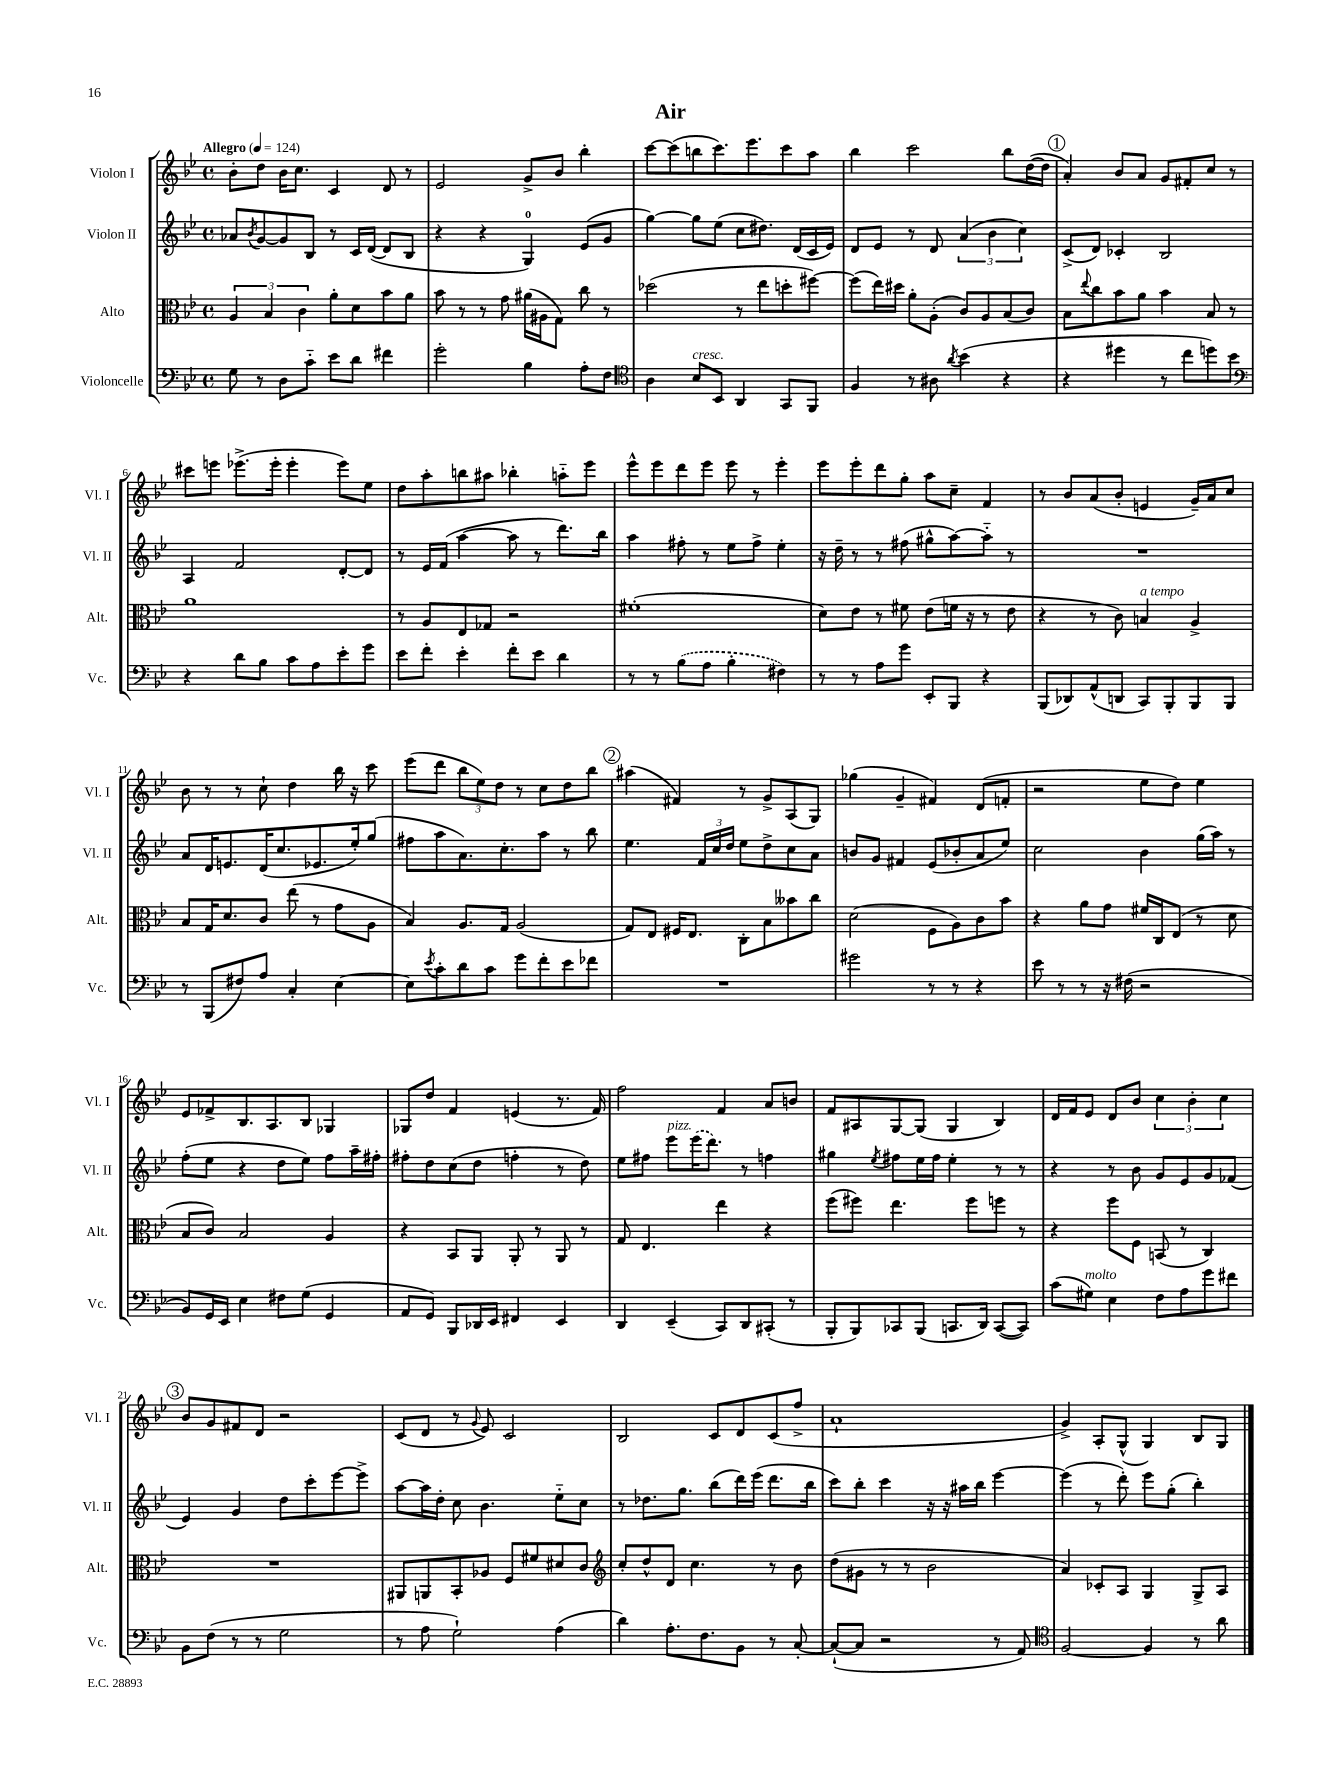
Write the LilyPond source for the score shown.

\header { title = "Air" }
<<
\new StaffGroup <<
\new Staff = "s0" \with { instrumentName = "Violon I" shortInstrumentName = "Vl. I" } {
    \clef treble \key bes \major \defaultTimeSignature \time 4/4 \tempo "Allegro" 4 = 124
    bes'8-. d''8 bes'16 c''8. c'4 d'8 r8 |
    ees'2 g'8-> bes'8 bes''4-. |
    c'''8~ c'''8( b''8 c'''8.) ees'''8. c'''8 a''8 |
    bes''4 c'''2 bes''8 d''16~( d''16 |
    \mark \markup { \circle "1" } a'4-.) bes'8 a'8 g'8 fis'8-. c''8 r8 |
    cis'''8 e'''8 ees'''8.->( ees'''16-. ees'''4-. ees'''8) ees''8 |
    d''8 a''8-. b''8 ais''8 bes''4-. a''8-_ ees'''8 |
    ees'''8-^ ees'''8 d'''8 ees'''8 ees'''8 r8 ees'''4-. |
    ees'''8 ees'''8-. d'''8 g''8-. a''8 c''8-- f'4 |
    r8 bes'8 a'8( bes'8-. e'4 g'16--) a'16 c''8 |
    bes'8 r8 r8 c''8-! d''4 bes''16 r16 c'''8 |
    ees'''8( d'''8 \tuplet 3/2 { bes''8 ees''8) d''8 } r8 c''8 d''8 bes''8 |
    \mark \markup { \circle "2" } ais''4( fis'4) r8 g'8-> a8( g8) |
    ges''4( g'4-- fis'4) d'8( f'8-. |
    r2 ees''8 d''8) ees''4 |
    ees'8 fes'8-> bes8. a8. bes8 ges4 |
    ges8 d''8 f'4 e'4( r8. f'16) |
    f''2 f'4 a'8 b'8 |
    f'8 ais8 g8~ g8( g4 bes4) |
    d'16 f'16 ees'8 d'8 bes'8 \tuplet 3/2 { c''4 bes'4-. c''4 } |
    \mark \markup { \circle "3" } bes'8 g'8 fis'8 d'8 r2 |
    c'8( d'8 r8 \appoggiatura { g'8 } ees'8) c'2 |
    bes2 c'8 d'8 c'8( f''8-> |
    a'1-! |
    g'4->) a8-. g8-^( g4) bes8 g8 \bar "|." |
}
\new Staff = "s1" \with { instrumentName = "Violon II" shortInstrumentName = "Vl. II" } {
    \clef treble \key bes \major \defaultTimeSignature \time 4/4
    aes'8 \acciaccatura { bes'8 } g'8~ g'8 bes8 r8 c'16 d'16~( d'8 bes8 |
    r4 r4 g4-0) ees'8( g'8 |
    g''4~) g''8 ees''8( c''8 dis''8.) d'16( c'16 ees'16) |
    d'8 ees'8 r8 d'8 \tuplet 3/2 { a'4( bes'4 c''4) } |
    \mark \markup { \circle "1" } c'8->( d'8) ces'4-. bes2 |
    a4 f'2 d'8~-. d'8 |
    r8 ees'16 f'16( a''4~ a''8 r8 d'''8.) bes''16 |
    a''4 fis''8-. r8 ees''8 fis''8-> ees''4-. |
    r16 d''16-- r8 r8 fis''8( gis''8-^ a''8~) a''8-_ r8 |
    R1 |
    a'8 d'16 e'8. d'16( c''8. ees'8. ees''16-.) g''8( |
    fis''8 a''8 a'8.) c''8.-. a''8 r8 bes''8 |
    \mark \markup { \circle "2" } ees''4. \tuplet 3/2 { f'16 c''16 d''16 } ees''8 d''8-> c''8 a'8 |
    b'8 g'8 fis'4 ees'8( bes'8-. a'8 ees''8) |
    c''2 bes'4 g''16( a''16) r8 |
    f''8-.( ees''8 r4 d''8 ees''8) f''8 a''16-- fis''16-. |
    fis''8-. d''8 c''8( d''8 f''4-. r8 d''8) |
    ees''8 fis''8 ees'''8^\markup { \italic "pizz." } \once \slurDashed ees'''16( d'''8.) r8 f''4 |
    gis''4 \acciaccatura { ees''8 } fis''8 ees''16 fis''16 ees''4-. r8 r8 |
    r4 r8 bes'8 g'8 ees'8 g'8 fes'8( |
    \mark \markup { \circle "3" } ees'4) g'4 d''8 c'''8-. ees'''8~ ees'''8-> |
    a''8~ a''16 d''16-. c''8 bes'4. ees''8-_ c''8 |
    r8 des''8. g''8. bes''8( d'''16) ees'''16( d'''8. bes''16 |
    c'''8) bes''8-. c'''4 r16 r16 ais''16 bes''16 ees'''4~ |
    ees'''4( r8 d'''8-.) ees'''8 g''8-.( bes''4-.) \bar "|." |
}
\new Staff = "s2" \with { instrumentName = "Alto" shortInstrumentName = "Alt." } {
    \clef alto \key bes \major \defaultTimeSignature \time 4/4
    \tuplet 3/2 { a4 bes4 c'4 } a'8-. d'8 bes'8 a'8 |
    bes'8 r8 r8 g'8 ais'16( ais16 g8) c''8 r8 |
    des''2( r8 ees''8 d''8-. fis''8~) |
    fis''8( ees''16) dis''16 a'8-. a8-.( c'8) a8 bes8( c'8) |
    \mark \markup { \circle "1" } bes8 \appoggiatura { ees''8 } c''8 bes'8 a'8 bes'4 bes8 r8 |
    a'1 |
    r8 a8 ees8 ges8 r2 |
    fis'1-.( |
    d'8) ees'8 r8 fis'8 ees'8( f'16 r16 r8 ees'8 |
    r4 r8 c'8) b4^\markup { \italic "a tempo" } a4-> |
    bes8 g16 d'8. c'8 ees''8( r8 g'8 a8 |
    bes4) a8. g16 a2( |
    \mark \markup { \circle "2" } g8) ees8 fis16 ees8. c8-. bes8 beses'8 c''8 |
    d'2( f8 a8) c'8 bes'8 |
    r4 a'8 g'8 fis'16 c16 ees8( r8 d'8 |
    bes8 c'8) bes2 a4 |
    r4 bes,8 a,8 a,8-. r8 a,8 r8 |
    g8 ees4. ees''4 r4 |
    f''8( fis''8) ees''4. fis''8 f''8 r8 |
    r4 f''8 f8 b,8( r8 c4) |
    \mark \markup { \circle "3" } R1 |
    ais,8 a,8 bes,8-. aes8 f8 fis'8 dis'8 c'8 |
    \clef treble c''8-. d''8-^ d'8 c''4. r8 bes'8 |
    d''8( gis'8 r8 r8 bes'2 |
    a'4) ces'8-. a8 g4 g8-> a8 \bar "|." |
}
\new Staff = "s3" \with { instrumentName = "Violoncelle" shortInstrumentName = "Vc." } {
    \clef bass \key bes \major \defaultTimeSignature \time 4/4
    g8 r8 d8 c'8-_ ees'8 d'8 fis'4 |
    g'2-. bes4 a8-. f8 |
    \clef tenor a4 bes8^\markup { \italic "cresc." } bes,8 a,4 g,8 f,8 |
    f4 r8 ais8 \acciaccatura { a'8 } bes'4( r4 |
    \mark \markup { \circle "1" } r4 dis''4 r8 c''8 d''8) bes'8 |
    \clef bass r4 d'8 bes8 c'8 a8 ees'8-. g'8 |
    ees'8 f'8-. ees'4-. f'8-. ees'8 d'4 |
    r8 r8 \once \slurDashed bes8( a8 bes4-. fis4) |
    r8 r8 a8 g'8 ees,8-. bes,,8 r4 |
    bes,,8( des,8) a,8-^( d,8 c,8) bes,,8-. bes,,8 bes,,8 |
    r8 bes,,8( fis8) a8 c4-. ees4~ |
    ees8 \acciaccatura { ees'8 } c'8-. d'8 c'8 g'8 f'8-. ees'8 fes'8 |
    \mark \markup { \circle "2" } R1 |
    gis'2 r8 r8 r4 |
    ees'8 r8 r8 r16 fis16( r2 |
    bes,8) g,16 ees,16 ees4 fis8 g8( g,4 |
    a,8 g,8) bes,,8 des,16 ees,16 fis,4 ees,4 |
    d,4 ees,4--( c,8) d,8 cis,8-.( r8 |
    bes,,8-. bes,,8) ces,8 bes,,8( c,8. d,16) c,8~( c,8) |
    c'8( gis8^\markup { \italic "molto" }) ees4 f8 a8 g'8 fis'8 |
    \mark \markup { \circle "3" } bes,8 f8( r8 r8 g2 |
    r8 a8 g2-!) a4( |
    d'4) a8.-. f8. bes,8 r8 c8~-. |
    c8~-!( c8 r2 r8 a,8) |
    \clef tenor f2~ f4 r8 a'8 \bar "|." |
}
>>
>>
